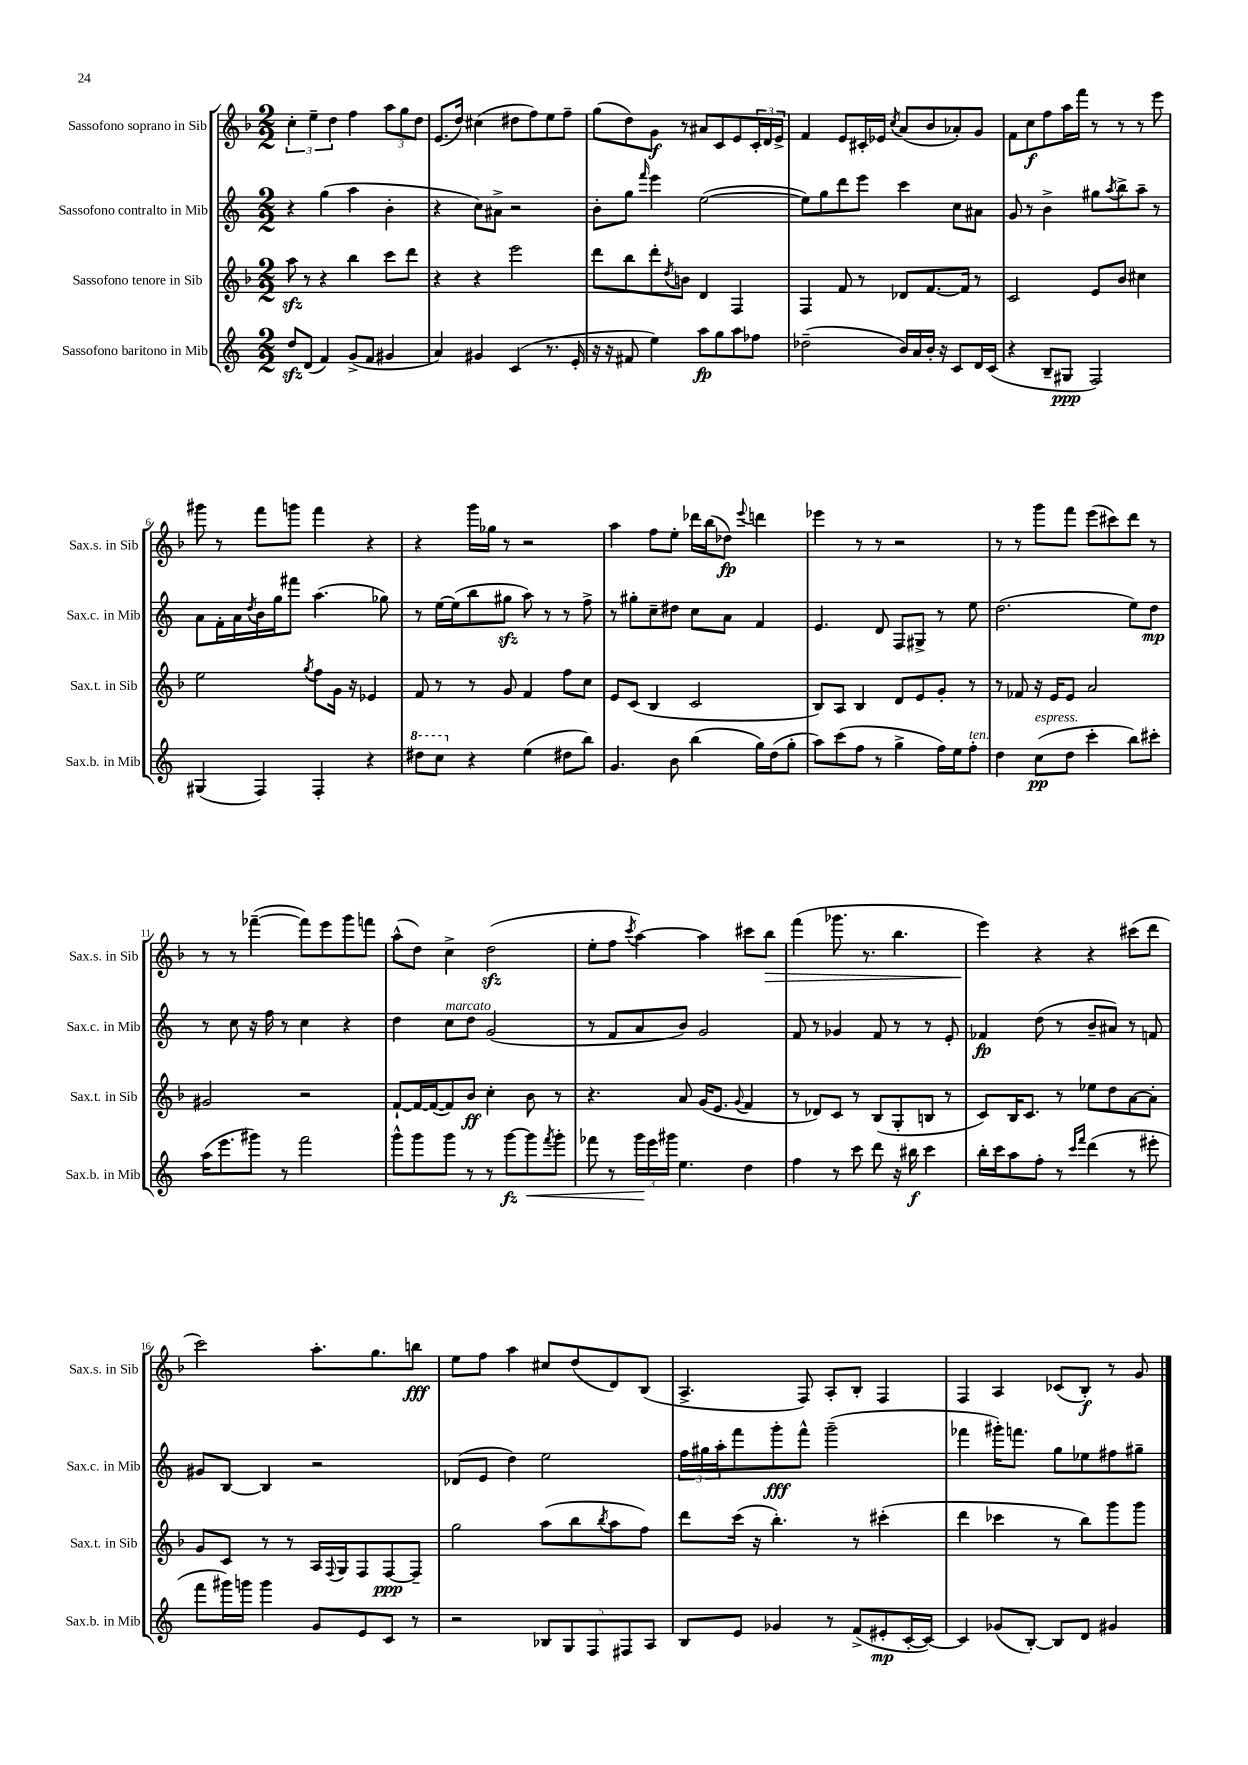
<<
\new StaffGroup <<
\new Staff = "s0" \with { instrumentName = "Sassofono soprano in Sib" shortInstrumentName = "Sax.s. in Sib" } {
    \clef treble \key f \major \numericTimeSignature \time 2/2
    \tuplet 3/2 { c''4-. e''4-- d''4 } f''4 \tuplet 3/2 { a''8 g''8 d''8 } |
    e'8.( d''16) cis''4( dis''8 f''8) e''8 f''8-- |
    g''8( d''8) g'8\f r8 ais'8 c'8 e'8 \tuplet 3/2 { c'16-. d'16 e'16-> } |
    f'4 e'8 cis'16-. ees'16 \acciaccatura { c''8 } a'8( bes'8 aes'8-.) g'8 |
    f'8 c''8\f f''8 a''16 f'''16 r8 r8 r8 e'''8 |
    gis'''8 r8 f'''8 g'''8 f'''4 r4 |
    r4 g'''16 ges''16 r8 r2 |
    a''4 f''8 e''8-. des'''16 bes''16( des''8\fp) \appoggiatura { e'''8 } d'''4 |
    ees'''4 r8 r8 r2 |
    r8 r8 g'''8 f'''8 e'''8( cis'''8) d'''8 r8 |
    r8 r8 fes'''4~--( fes'''8) e'''8 g'''8 f'''8 |
    a''8-^( d''8) c''4-> d''2\sfz( |
    e''8-. f''8 \acciaccatura { c'''8 } a''4~) a''4 cis'''8 bes''8\> |
    f'''4( ges'''8. r8. bes''4. |
    e'''4\!) r4 r4 cis'''8( d'''8 |
    c'''2) a''8.-. g''8. b''8\fff |
    e''8 f''8 a''4 cis''8 d''8( d'8) bes8( |
    a4.-> f8) a8-. bes8-. f4 |
    f4 a4 ces'8( bes8-.\f) r8 g'8 \bar "|." |
}
\new Staff = "s1" \with { instrumentName = "Sassofono contralto in Mib" shortInstrumentName = "Sax.c. in Mib" } {
    \clef treble \key c \major \numericTimeSignature \time 2/2
    r4 g''4( a''4 b'4-. |
    r4 c''8) ais'8-> r2 |
    b'8-. g''8 \grace { f'''16 } e'''4 e''2~( |
    e''8) g''8 d'''8 e'''8 c'''4 c''8 ais'8 |
    g'8 r8 b'4-> gis''8 \acciaccatura { a''8 } b''8-> a''8-- r8 |
    a'8 f'16-. a'16 \acciaccatura { d''8 } b'16 g''16 fis'''8 a''4.( ges''8) |
    r8 e''16~ e''16( b''8 gis''8\sfz a''8) r8 r8 f''8-> |
    r8 gis''8-. c''8-- dis''8 c''8 a'8 f'4 |
    e'4. d'8 f8 gis8-> r8 e''8 |
    d''2.( e''8) d''8\mp |
    r8 c''8 r16 f''16 r8 c''4 r4 |
    d''4 c''8^\markup { \italic "marcato" } d''8 g'2( |
    r8 f'8 a'8 b'8) g'2 |
    f'8 r8 ges'4 f'8 r8 r8 e'8-. |
    fes'4\fp d''8( r8 b'8-- ais'8) r8 f'8 |
    gis'8 b8~ b4 r2 |
    des'8( e'8 d''4) e''2 |
    \tuplet 3/2 { f''16 gis''16 a''16-. } f'''8 g'''8-.\fff f'''8-^ g'''2--( |
    fes'''4 gis'''16-.) f'''8. g''8 ees''8 fis''8 gis''8-- \bar "|." |
}
\new Staff = "s2" \with { instrumentName = "Sassofono tenore in Sib" shortInstrumentName = "Sax.t. in Sib" } {
    \clef treble \key f \major \numericTimeSignature \time 2/2
    a''8\sfz r8 r4 bes''4 c'''8 d'''8 |
    r4 r4 e'''2 |
    d'''8 bes''8 d'''8-. \acciaccatura { d''8 } b'8 d'4 f4 |
    f4 f'8 r8 des'8 f'8.~ f'16 r8 |
    c'2 e'8 bes'8 cis''4 |
    e''2 \acciaccatura { g''8 } f''8 g'16 r16 ees'4 |
    f'8 r8 r8 g'8 f'4 f''8 c''8 |
    e'8 c'8( bes4 c'2 |
    bes8) a8 bes4 d'8 e'8 g'8-. r8 |
    r8 fes'8 r16 e'16 e'8 a'2 |
    gis'2 r2 |
    f'8~-! f'16~ f'16~( f'8) bes'8\ff c''4-. bes'8 r8 |
    r4. a'8 g'16( e'8. \appoggiatura { g'8 } f'4 |
    r8 des'8) c'8 r8 bes8( g8-. b8 r8 |
    c'8) bes16 c'8. r8 ees''8 d''8 a'8~ a'8-. |
    g'8 c'8 r8 r8 a16 \appoggiatura { f8 } g16 f8 f8~\ppp f8-- |
    g''2 a''8( bes''8 \acciaccatura { bes''8 } a''8 f''8) |
    d'''8 c'''16( r16 bes''4.-.) r8 cis'''4-.( |
    d'''4 ces'''4 r8 bes''8) g'''8 g'''8 \bar "|." |
}
\new Staff = "s3" \with { instrumentName = "Sassofono baritono in Mib" shortInstrumentName = "Sax.b. in Mib" } {
    \clef treble \key c \major \numericTimeSignature \time 2/2
    d''8\sfz d'8( f'4) g'8->( f'8 gis'4 |
    a'4) gis'4 c'4( r8. e'16-. |
    r16 r16 fis'8 e''4) a''8\fp g''8 a''8 fes''8 |
    des''2--( b'16) a'16 b'16-. r16 c'8 d'16 c'16( |
    r4 b8-- gis8\ppp f2) |
    gis4( f4) f4-. r4 |
    \ottava #1 dis'''8 c'''8 \ottava #0 r4 e''4( dis''8 b''8) |
    g'4. b'8 b''4( g''16) d''16( g''8-. |
    a''8) c'''8( f''8 r8 g''4-> f''16) e''16 f''8-.^\markup { \italic "ten." } |
    d''4 c''8\pp^\markup { \italic "espress." }( d''8 c'''4-. b''8) cis'''8-. |
    a''16( e'''8. gis'''8) r8 f'''2 |
    g'''8-^ g'''8 g'''8 r8 r8 g'''8~\fz g'''8\< \acciaccatura { f'''8 } g'''8-. |
    fes'''8 r8 \tuplet 3/2 { g'''16\! e'''16 gis'''16 } e''4. d''4 |
    f''4 r8 c'''8 d'''8 r16 bis''16\f c'''4 |
    b''16-. c'''16 a''8 f''8-. r8 \grace { c'''16 f'''16 } d'''4( r8 eis'''8-. |
    f'''8 gis'''16) g'''16 g'''4 g'8 e'8 c'8 r8 |
    r2 \tuplet 5/4 { bes8 g8 f8 fis8 a8 } |
    b8 e'8 ges'4 r8 f'8->( eis'8-.\mp c'16~-. c'16~) |
    c'4 ges'8( b8~-.) b8 d'8 gis'4 \bar "|." |
}
>>
>>
